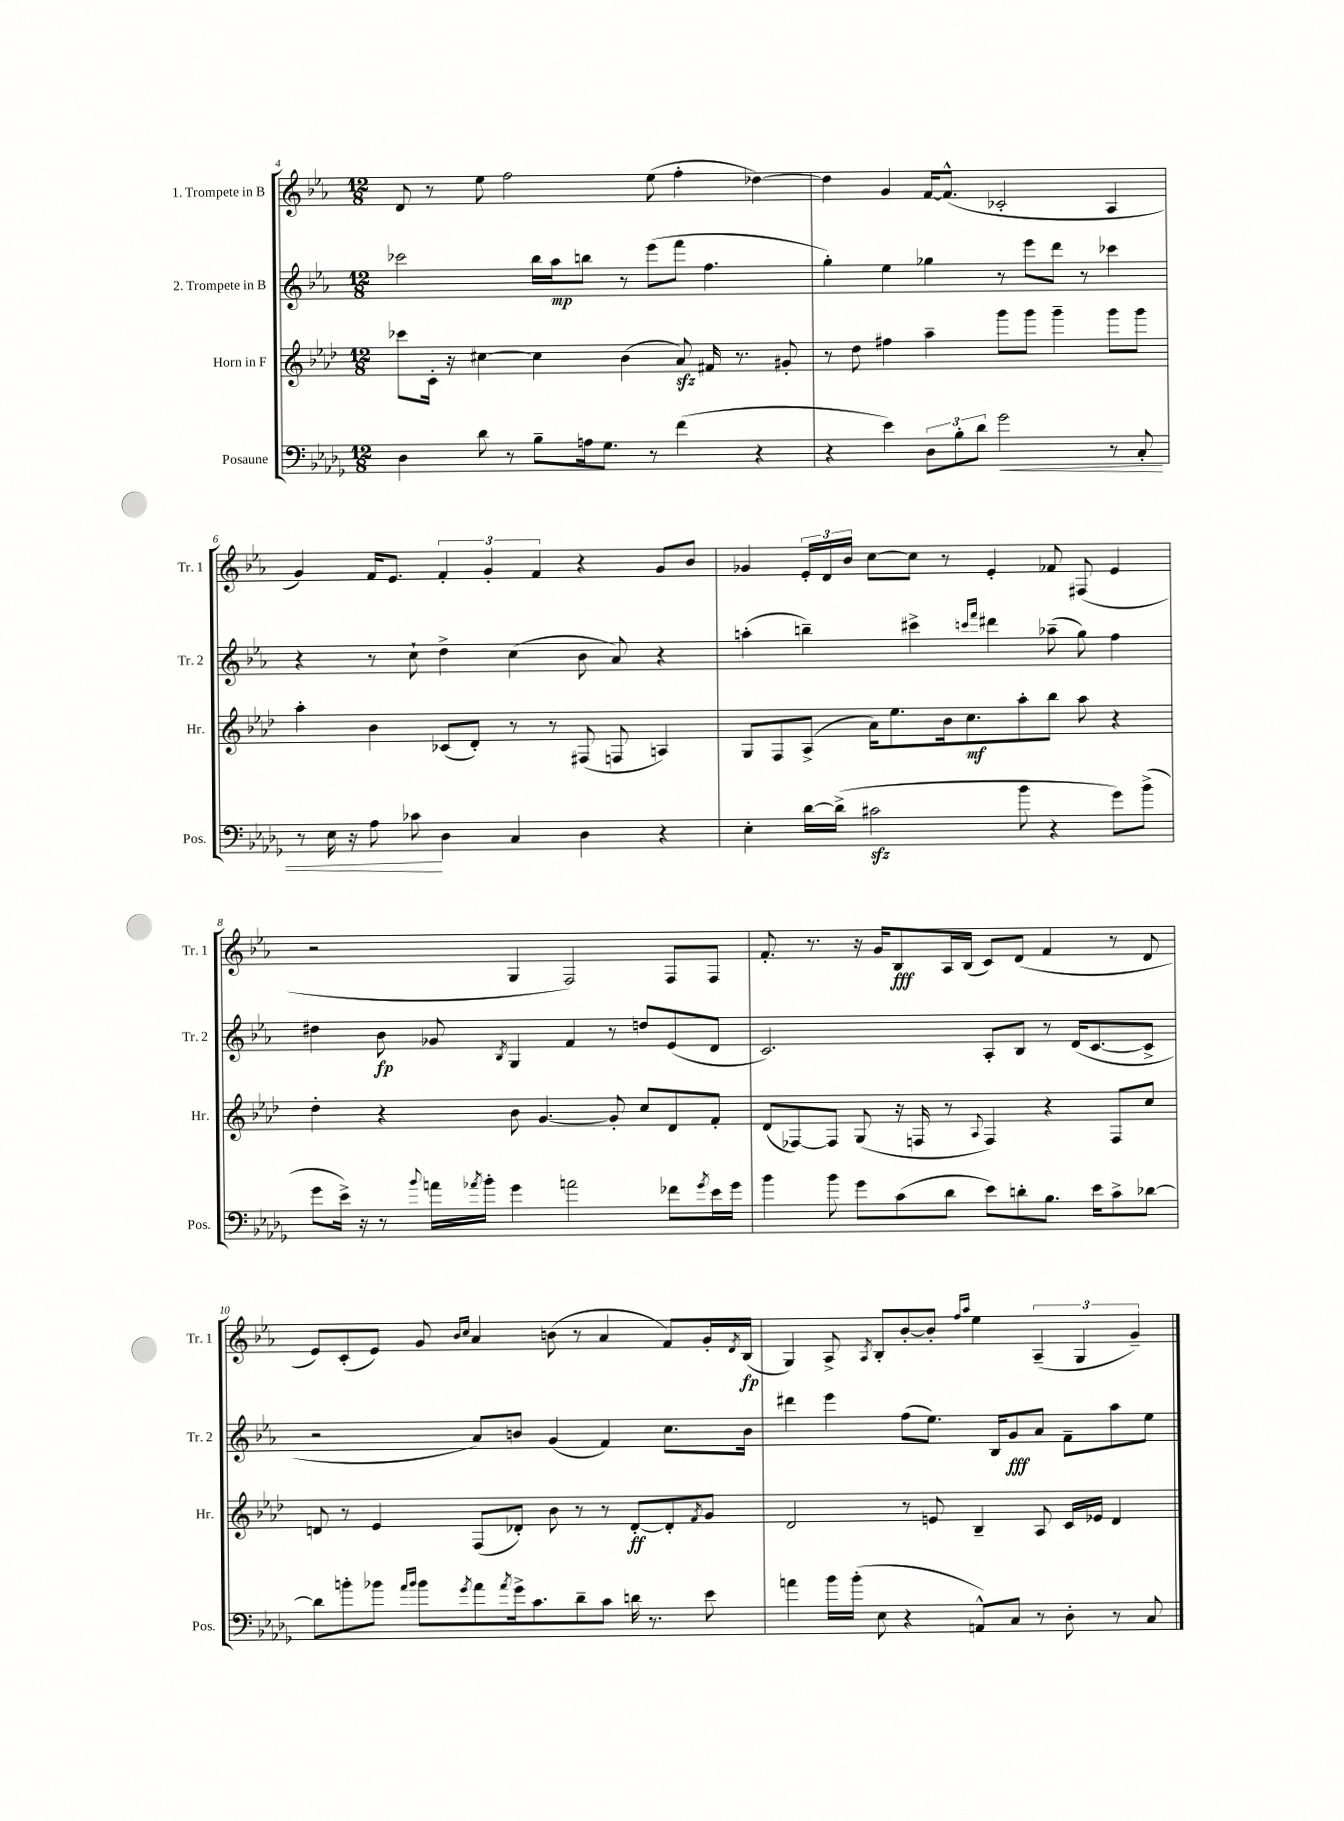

**kern	**kern	**kern	**kern
*staff4	*staff3	*staff2	*staff1
*clefF4	*clefG2	*clefG2	*clefG2
*k[b-e-a-d-g-]	*k[b-e-a-d-]	*k[b-e-a-]	*k[b-e-a-]
*M12/8	*M12/8	*M12/8	*M12/8
4D-	8ccc-	2ccc-	8d
.	16c'	.	8r
.	16r	.	.
8d-	[4cc#	.	8ee-
8r	.	.	2ff
8B-~	4cc#]	16bb-	.
.	.	16aa-	.
16A	.	8bb	.
8.G-	.	.	.
.	(4b-	8r	.
8r	.	(8eee-	(8ee-
(4f	8a-)	8fff	4ff'
.	16f#	4.ff	.
.	8.r	.	.
4r	.	.	[4dd-)
.	8g#'	.	.
=	=	=	=
4r	8r	4gg')	4dd-]
.	8dd-	.	.
4e-)	4ff#	4ee-	4g
12D-	4aa-~	4gg-	[16f
.	.	.	(8.f^^]
12B-'	.	.	.
12d-	.	.	.
2g-	8ggg	8r	2c-'
.	8ggg	8eee-	.
.	4ggg~	8ddd	.
.	.	8r	.
8r	8ggg	4ccc-	4A-
8C'	8ggg	.	.
=	=	=	=
8r	4aa-'	4r	4g)
16E-	.	.	.
16r	.	.	.
8A-	4b-	8r	16f
.	.	.	8.e-
8c-	.	8cc`	.
4D-	(8c-	4dd^	6f'
.	8d-')	.	.
.	.	.	6g'
4C	8r	(4cc	.
.	.	.	6f
.	8r	.	.
4D-	(8F#	8b-	4r
.	8F	8a-)	.
4r	4A)	4r	8g
.	.	.	8b-
=	=	=	=
4E-'	8G	(4aa'	4g-
.	8F	.	.
[16d-	(8A-^	4bb~)	24e-'
.	.	.	24d
(16d-^]	.	.	.
.	.	.	24b-
2c#	16a-)	.	[8cc
.	8.ee-	.	.
.	.	4ccc#^	8cc]
.	16b-	.	8r
.	8.cc	.	.
.	.	16qqccc	.
.	.	16qqfff	.
.	.	4ddd#	4e-'
8b-	8aa-'	.	.
4r	8bb-	(8aa-~	8f-
.	8aa-	8gg)	(8F#
8g-)	4r	4ff	4e-
(8b-^	.	.	.
=	=	=	=
8g-	4dd-'	4dd#	2r
16e-^)	.	.	.
16r	.	.	.
8r	4r	8b-	.
8qqb-	.	.	.
16a	.	8g-	.
8qa-	.	.	.
16b-'	.	.	.
.	.	8qB-	.
4g-	8b-	4G	4G
.	[4.g	.	.
2a	.	4f	2F)
.	8g']	8r	.
.	8cc	8dd	.
8f-	8d-	(8e-	8F
8qg-	.	.	.
16e-	8f'	8d	8F
16g-	.	.	.
=	=	=	=
4b-	(8d-	2.c)	8.f'
.	[8F-)	.	.
.	.	.	8.r
8b-	8F-]	.	.
8g-	(8G	.	16r
.	.	.	16g
(8c	16r	.	8B-
.	16F	.	.
8d-	8r	.	16A-
.	.	.	(16B-
.	8qqA-	.	.
8e-)	4F)	8A-'	8c)
8d'	.	8B-	(8d
8.B-	4r	8r	4f
.	.	(16d	.
16e-	.	[8.c	.
8c^	8F	.	8r
[8d-	8cc	8c^]	8d
=	=	=	=
8d-]	8d	2r	8e-)
8b'	8r	.	(8c'
8b-	4e-	.	8e-)
16qqa-	.	.	.
16qqb-	.	.	.
8b-	.	.	8g
.	.	.	16qqb-
8qg-	.	.	16qqcc
8a-	(8F	8a-)	4a-
8qa-	.	.	.
16g-^	8d-')	8b	.
8.c	.	.	.
.	8b-	(4g	(8b
8d-~	8r	.	8r
8c	8r	4f)	4a-
16d	[8d-'	.	.
8.r	.	.	.
.	8d-']	8.cc	8f)
.	8qf	.	.
8e-	8g	.	16g'
.	.	.	8qd
.	.	16b	(16B-
=	=	=	=
4a	2d-	4ddd#	4G)
16b-	.	4eee-	8A-^
(16b-'	.	.	.
.	.	.	8qA-
8E-	.	.	8B-'
4r	8r	(8ff	[8b-'
.	8e	8.ee-)	8b-']
.	.	.	16qqff
.	.	.	16qqaa-
8AA^^)	4B-~	.	4ee-
.	.	16B-	.
8C	.	8g	.
8r	8A-	8a-	(6A-~
8D-'	16c	8f~	.
.	.	.	6G
.	16e-	.	.
8r	4d-	8aa-	.
.	.	.	6g~)
8C	.	8ee-	.
==	==	==	==
*-	*-	*-	*-
